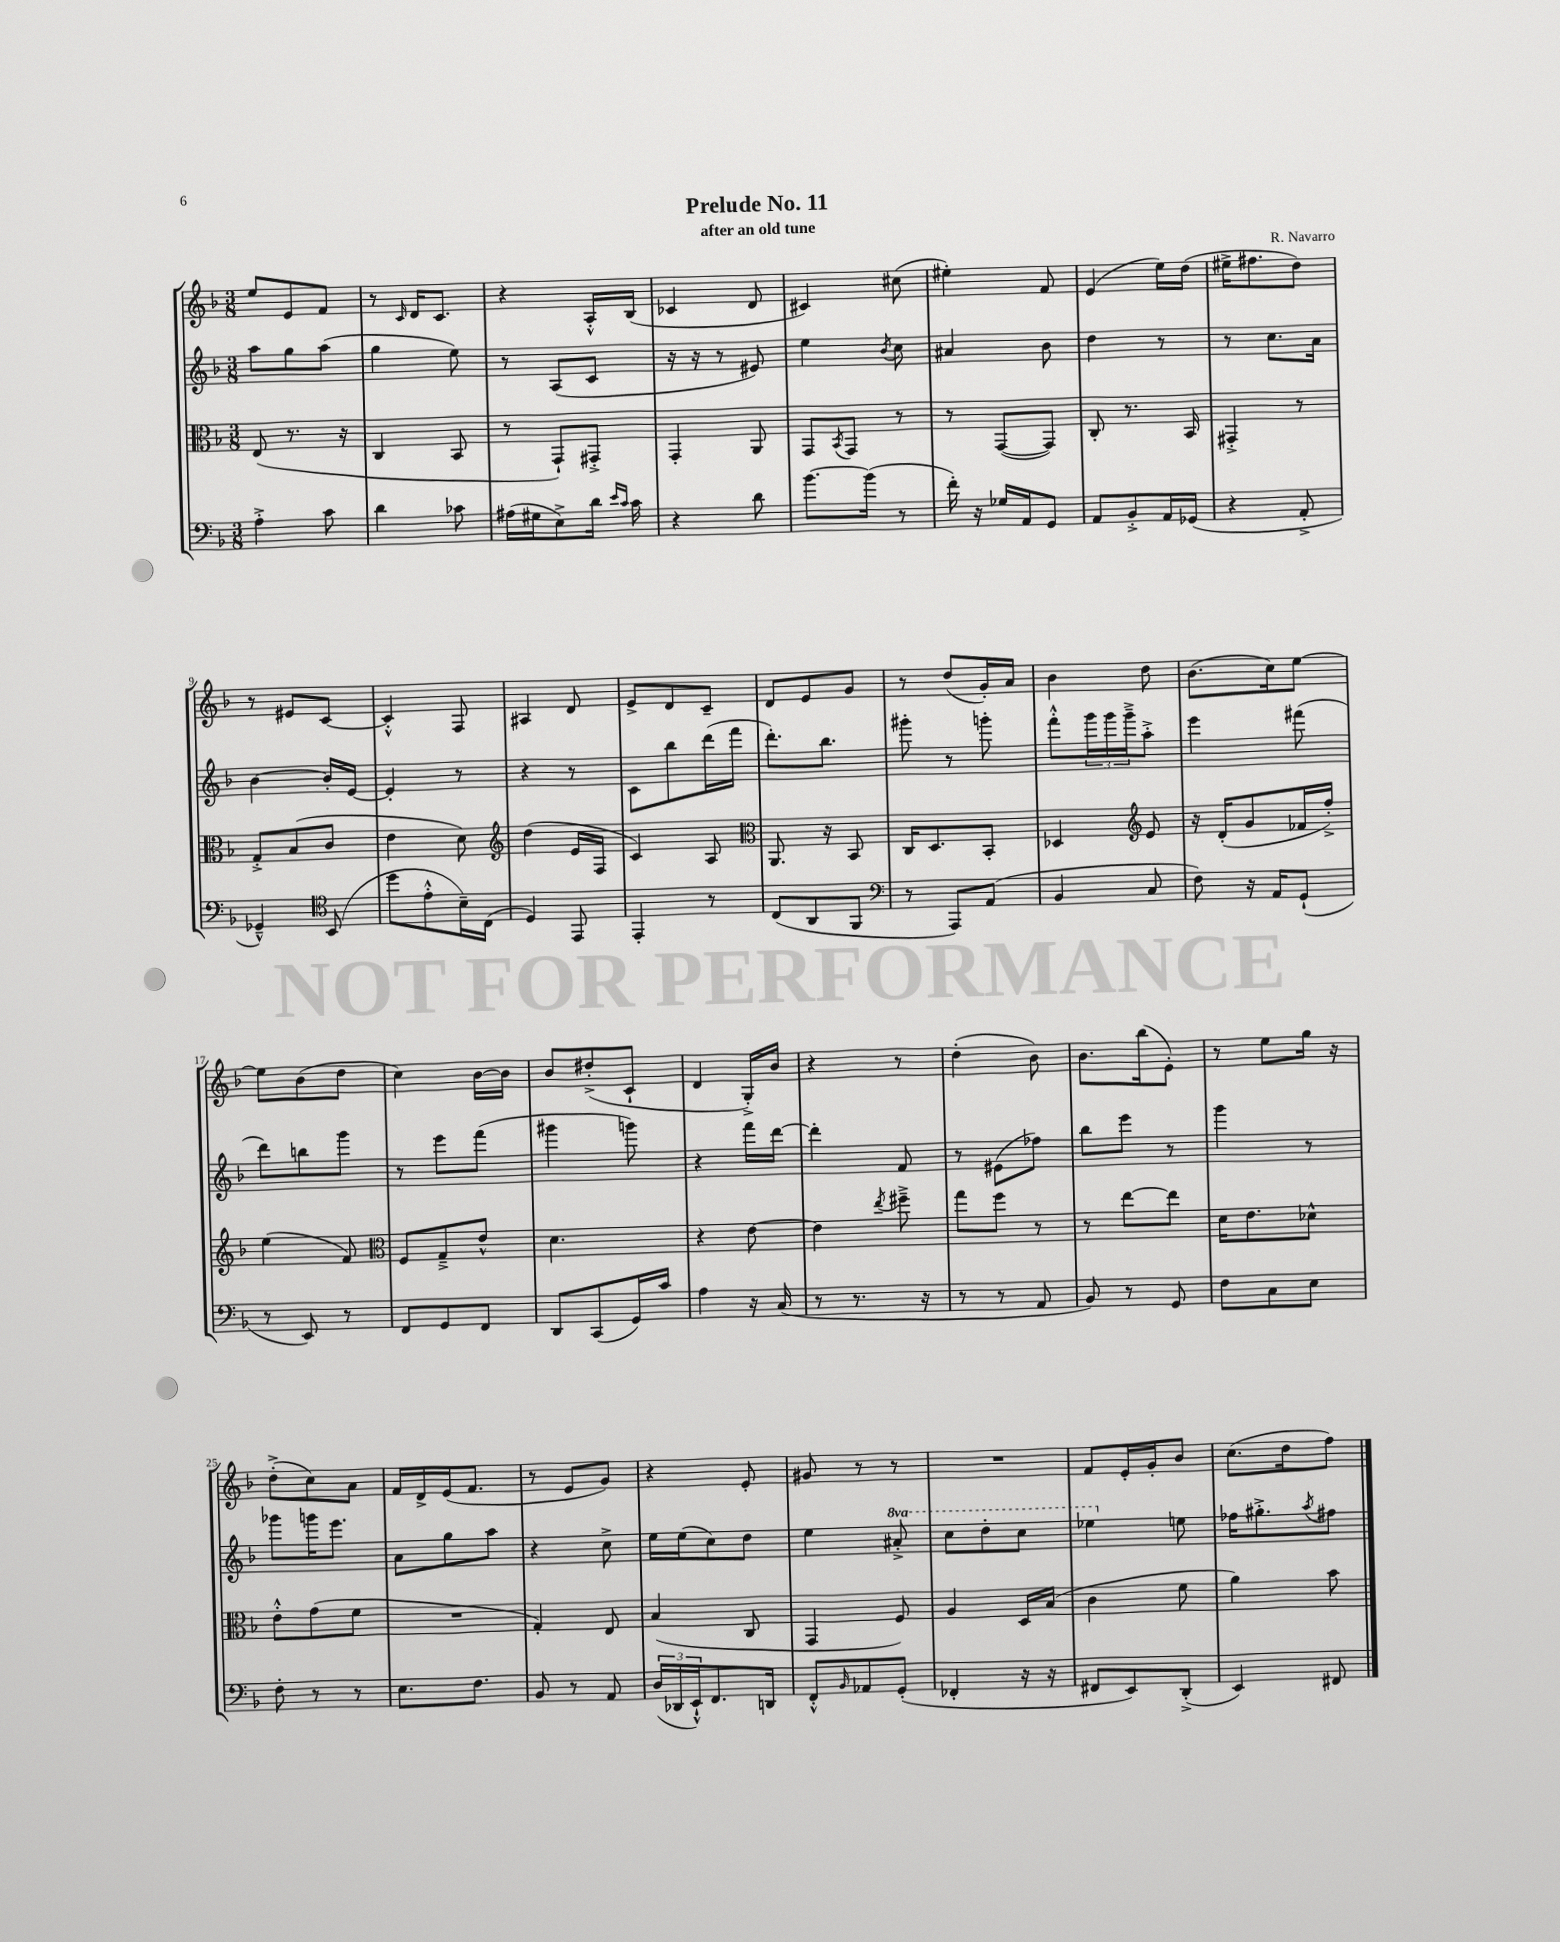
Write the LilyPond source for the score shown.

\header { title = "Prelude No. 11" composer = "R. Navarro" subtitle = "after an old tune" }
<<
\new StaffGroup <<
\new Staff = "s0" {
    \clef treble \key f \major \numericTimeSignature \time 3/8
    e''8 e'8 f'8 |
    r8 \grace { c'16 } d'16 c'8. |
    r4 a16-.-^ bes16( |
    ces'4 d'8 |
    cis'4) cis''8( |
    eis''4-.) f'8 |
    e'4( e''16) d''16( |
    eis''16-> fis''8. d''8) |
    r8 eis'8 c'8~ |
    c'4-.-^ f8 |
    ais4 d'8 |
    e'8-> d'8 c'8-- |
    d'8 e'8 g'8 |
    r8 d''8( g'16-.) a'16 |
    bes'4 d''8 |
    bes'8.( c''16) e''8~ |
    e''8 bes'8( d''8 |
    c''4) bes'16~ bes'16 |
    bes'8 dis''8-.->( c'8-! |
    d'4 g16-.->) bes'16 |
    r4 r8 |
    d''4-.( bes'8) |
    bes'8. bes''16( e'8-.) |
    r8 e''8 g''16 r16 |
    d''8-.->( c''8) a'8 |
    f'16 d'16-> e'16( f'8. |
    r8 e'8 g'8) |
    r4 e'8-. |
    gis'8 r8 r8 |
    R4. |
    f'8 e'16-. g'16-. bes'8 |
    c''8.( d''16 f''8) \bar "|." |
}
\new Staff = "s1" {
    \clef treble \key f \major \numericTimeSignature \time 3/8 \set Staff.ottavationMarkups = #ottavation-simple-ordinals
    a''8 g''8 a''8( |
    g''4 e''8) |
    r8 a8( c'8 |
    r16 r16 r8 eis'8) |
    e''4 \acciaccatura { bes'8 } c''8 |
    ais'4 bes'8 |
    d''4 r8 |
    r8 c''8. a'16 |
    bes'4~ bes'16-. e'16~ |
    e'4-. r8 |
    r4 r8 |
    c'8 bes''8 d'''16( f'''16 |
    d'''8.-.) bes''8. |
    gis'''8-. r8 g'''8-. |
    f'''8-.-^ \tuplet 3/2 { g'''16 g'''16 g'''16---> } a''8-.-> |
    e'''4 fis'''8( |
    d'''8) b''8 g'''8 |
    r8 e'''8 f'''8( |
    gis'''4 g'''8) |
    r4 f'''16 d'''16~ |
    d'''4-. f'8 |
    r8 eis'8( fes''8) |
    bes''8 e'''8 r8 |
    g'''4 r8 |
    ges'''8 g'''16 e'''8. |
    a'8 g''8 a''8 |
    r4 c''8-> |
    e''16 e''16( c''8) d''8 |
    e''4 \ottava #1 ais''8-.-> |
    c'''8 d'''8-. c'''8 |
    ees'''4 \ottava #0 e''!8 |
    fes''16 gis''8.-.-> \acciaccatura { a''8 } fis''8 \bar "|." |
}
\new Staff = "s2" {
    \clef alto \key f \major \numericTimeSignature \time 3/8
    e8( r8. r16 |
    c4 bes,8 |
    r8 g,8-!) gis,8-.-> |
    g,4-. a,8 |
    g,8 \acciaccatura { bes,8 } g,8 r8 |
    r8 g,8~( g,8) |
    c8-. r8. bes,16 |
    gis,4-.-> r8 |
    g8-.-> bes8( c'8 |
    e'4 d'8) |
    \clef treble d''4( e'16 f16 |
    c'4) a8 |
    \clef alto a,8. r16 bes,8 |
    c16 d8. bes,8-. |
    des4 \clef treble e'8 |
    r16 d'16-.( g'8 fes'16 f''16-.->) |
    e''4( f'8) |
    \clef alto f8 g8---> e'8-^ |
    d'4. |
    r4 e'8~ |
    e'4 \acciaccatura { e''8 } fis''8---> |
    g''8 f''8 r8 |
    r8 e''8~ e''8 |
    d'16 e'8. des'8-^ |
    e'8-.-^ g'8( f'8 |
    R4. |
    g4-.) e8 |
    bes4( c8 |
    g,4 f8) |
    a4 d16 bes16( |
    c'4 f'8 |
    a'4) bes'8 \bar "|." |
}
\new Staff = "s3" {
    \clef bass \key f \major \numericTimeSignature \time 3/8
    a4-.-> c'8 |
    d'4 ces'8 |
    ais16( gis16 e8->) d'16 \grace { e'16 c'16 } c'16 |
    r4 d'8 |
    bes'8.~ bes'16( r8 |
    f'16-.) r16 ges16 a,16 g,8 |
    a,8 bes,8-.-> a,16 ges,16( |
    r4 a,8-.-> |
    ges,4---^) \clef tenor bes,8( |
    d''8 e'8-.-^ bes16--) c16( |
    d4) e,8 |
    e,4-. r8 |
    c8( a,8 f,8 |
    \clef bass r8 a,,8) a,8( |
    bes,4 c8 |
    f8) r16 a,16 g,8-!( |
    r8 e,8) r8 |
    f,8 g,8 f,8 |
    d,8 c,8( g,16) c'16 |
    a4 r16 c16( |
    r8 r8. r16 |
    r8 r8 a,8 |
    bes,8) r8 g,8 |
    f8 c8 e8 |
    f8-. r8 r8 |
    e8. f8. |
    bes,8 r8 a,8 |
    \tuplet 3/2 { d16( des,16 e,16-!-^) } f,8. d,16 |
    f,8-.-^ \grace { bes,16 } aes,8 g,8-.( |
    fes,4-. r16 r16 |
    fis,8 e,8) d,8-.->( |
    e,4) fis,8 \bar "|." |
}
>>
>>
